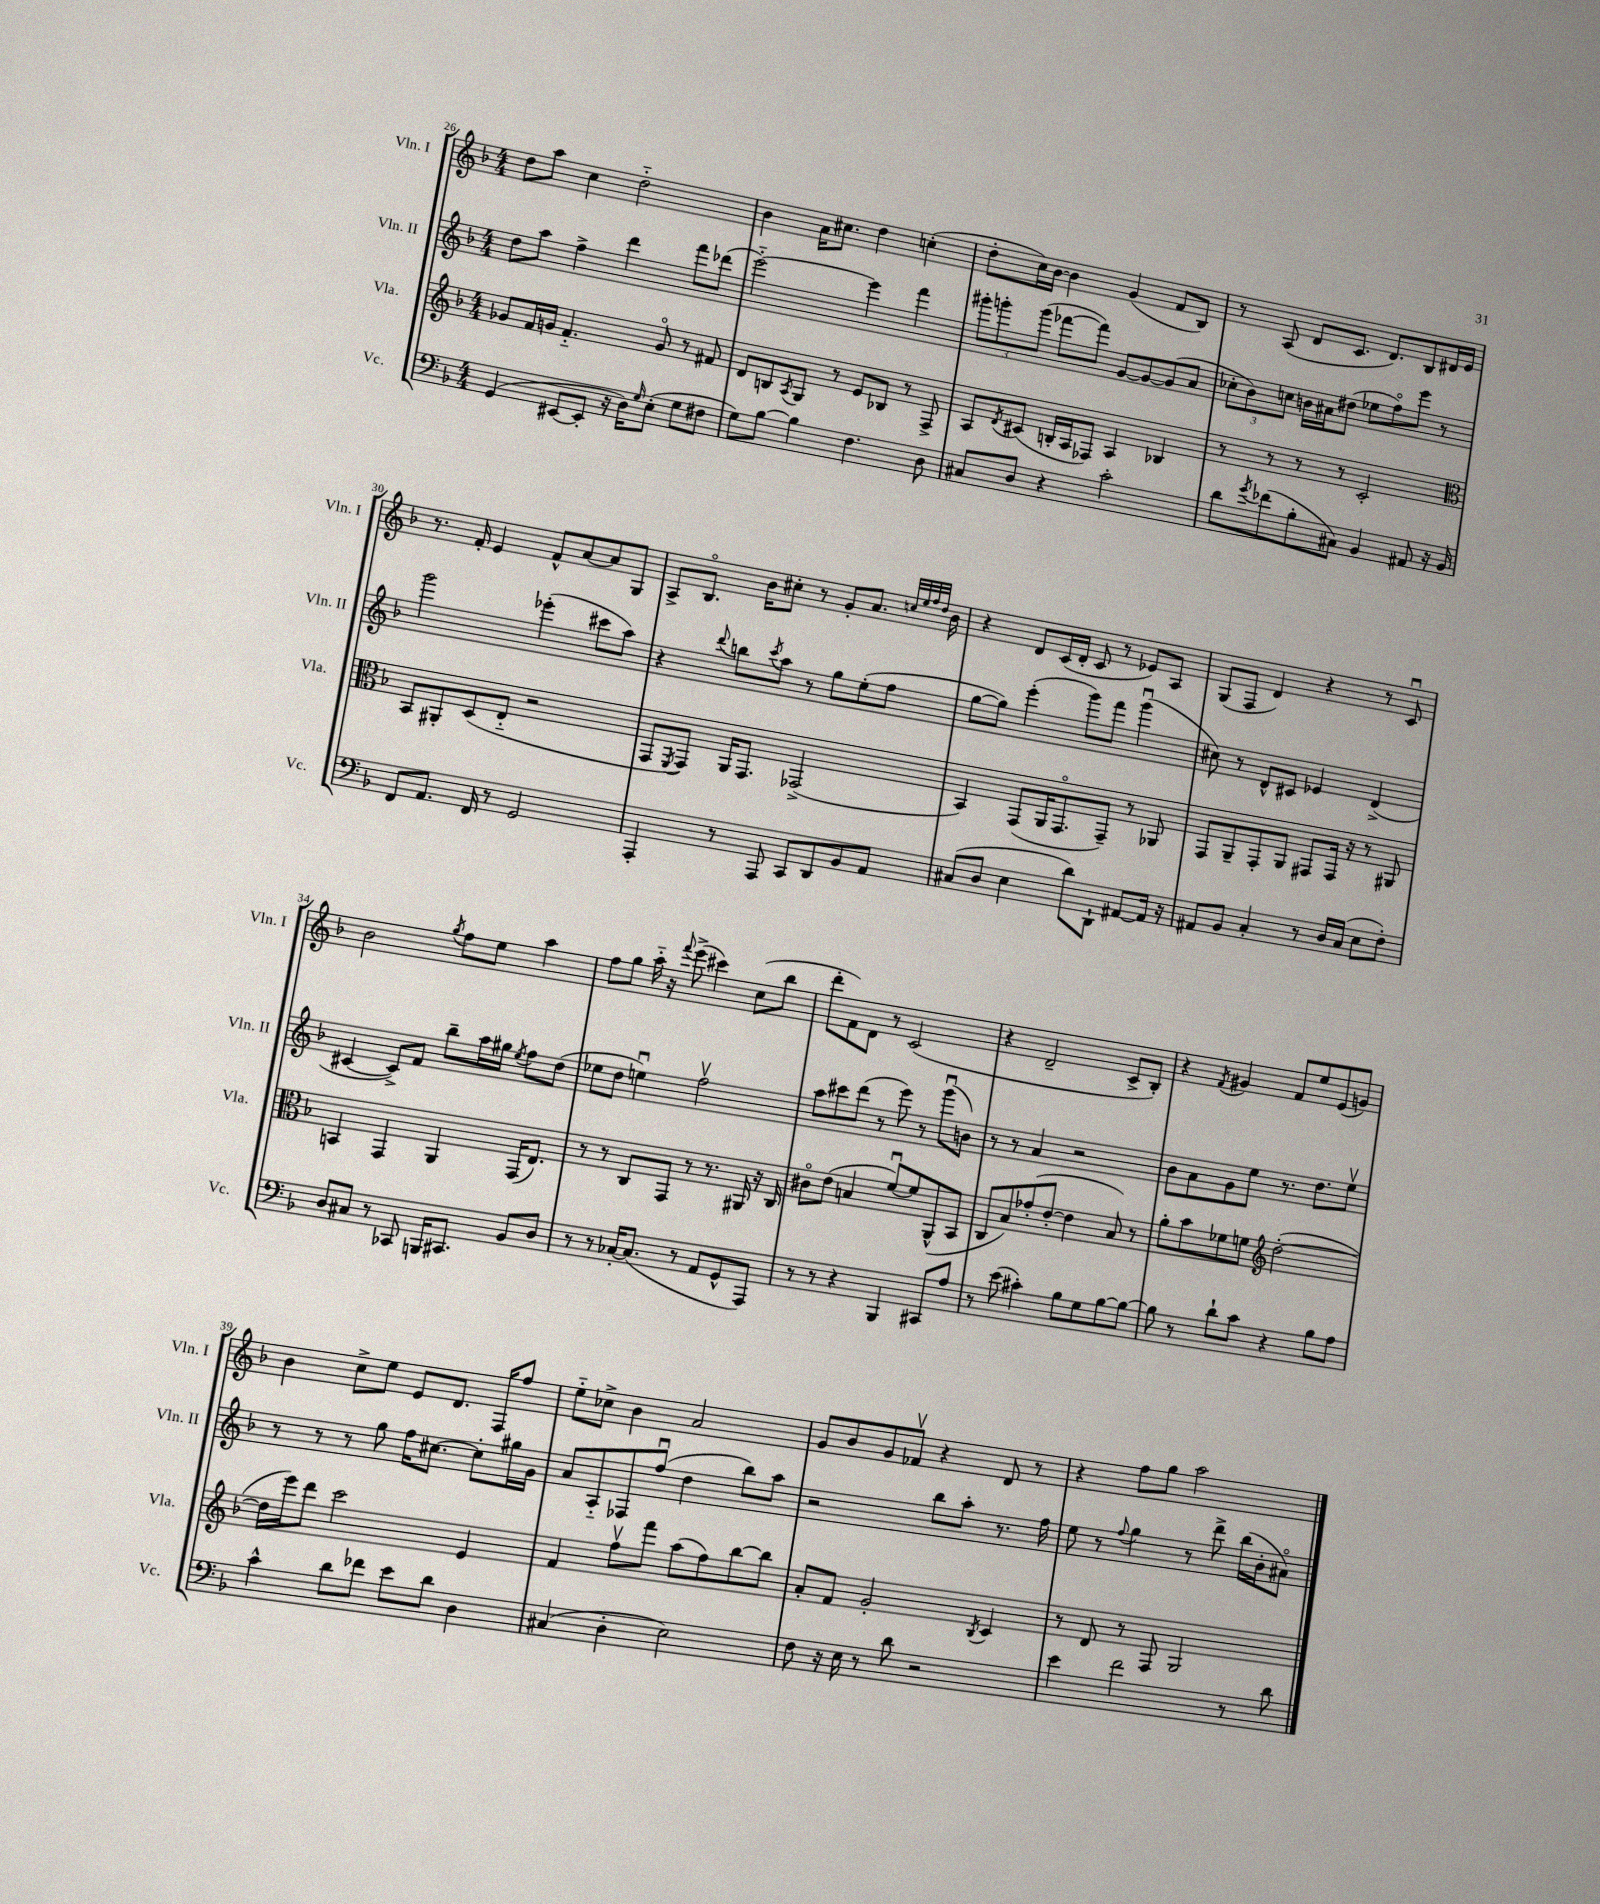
<<
\new StaffGroup <<
\new Staff = "s0" \with { instrumentName = "Vln. I" shortInstrumentName = "Vln. I" } {
    \clef treble \key f \major \numericTimeSignature \time 4/4
    d''8 a''8 c''4 d''2-_ |
    bes'4 a'16 cis''8. d''4 c''4-.( |
    d''8-. c''16) bes'16~ bes'4 g'4( f'8 bes8) |
    r8 a8( d'8 c'8. d'8.) bes8 dis'16 e'16 |
    r8. f'16-. e'4 f'8-^ a'8~ a'8 g8 |
    a8-> bes8.\flageolet bes'16 cis''8-. r8 g'8-. a'8. \grace { c''32 e''32 f''32 d''32 } bes'16 |
    r4 d'8 c'16( d'16-. c'8 r8 ees'8) a8 |
    g8( f8 d'4) r4 r8 c'8\downbow |
    bes'2 \acciaccatura { g''8 } f''8 e''8 a''4 |
    f''8 g''8 a''16-_ r16 \appoggiatura { f'''8 } e'''8->( cis'''4) c''8( bes''8 |
    d'''8-. f'8) d'8 r8 c'2( |
    r4 d'2-- c'8-> bes8-.) |
    r4 \acciaccatura { f'8 } gis'4 f'8 e''8 e'8( g'8) |
    bes'4 c''8-> e''8 e'8 d'8. f16 f''8 |
    e''8-_ ces''8-> bes'4 a'2 |
    g'8 bes'8 g'8 fes'8\upbow r4 d'8 r8 |
    r4 f''8 g''8 a''2 \bar "|." |
}
\new Staff = "s1" \with { instrumentName = "Vln. II" shortInstrumentName = "Vln. II" } {
    \clef treble \key f \major \numericTimeSignature \time 4/4
    d''8 a''8 f''4-> d'''4 f'''8 des'''8( |
    e'''2~-_) e'''4 f'''4 |
    \tuplet 3/2 { gis'''8-. g'''8-. g'''8( } fes'''8~ fes'''8) g'8~ g'8~ g'8( a'8 |
    \tuplet 3/2 { ces''8-. bes'8) c''8 } b'16 ais'16 dis''8( ees''8 f''8\flageolet) e'''8 r8 |
    g'''2 ees'''4-.( cis'''8 a''8) |
    r4 \appoggiatura { d'''8 } b''8 \acciaccatura { c'''8 } a''8 r8 g''8 e''8-.( f''8 |
    g''8~ g''8) e'''4-.( g'''8) f'''8 g'''4\downbow( |
    cis''8) r8 d'8-^ cis'8 ees'4 d'4->( |
    cis'4~ cis'8->) f'8 bes''8-- a''16 gis''16 \acciaccatura { e''8 } f''8 d''8( |
    ees''8 d''8 e''4\downbow) f''2\upbow |
    a''8 cis'''8 d'''8( r8 e'''8) r8 g'''8\downbow( b'8) |
    r8 r8 a'4 r2 |
    bes'8 a'8 g'8 e''8 r8. d''8. e''8\upbow |
    r8 r8 r8 g''8 f''16 cis''8.~ cis''8-. gis''16 g'16 |
    a'8 a8-_ fes8 f''8\downbow( d''4 bes''8) a''8 |
    r2 bes''8 a''8-. r8. f''16 |
    e''8 r8 \appoggiatura { f''8 } g''4 r8 d'''8-> bes''16( bes'16-. ais'8\flageolet) \bar "|." |
}
\new Staff = "s2" \with { instrumentName = "Vla." shortInstrumentName = "Vla." } {
    \clef treble \key f \major \numericTimeSignature \time 4/4
    ges'8 f'16 g'16 f'4.-_ g'8\flageolet r8 fis'8 |
    d'8 b8 \acciaccatura { a8 } g8 r8 e'8 bes8 r8 f8-> |
    a8 \acciaccatura { d'8 } cis'8( b16-. a16 fes8) a4 bes4 |
    r8 r8 r8 r8 c'2-. |
    \clef alto bes,8 ais,8-. d8( e8-_ r2 |
    g,8 \acciaccatura { f,8 } g,8) a,16 g,8. ges,2->( |
    bes,4) g,8( a,16 g,8.\flageolet g,8--) r8 aes,8 |
    g,8 a,8-- g,8-. a,8 gis,8 gis,16 r16 r8 ais,8 |
    b,4 g,4 a,4 g,16( e8.) |
    r8 r8 c8 g,8 r8 r8. ais,16 r16 c16 |
    cis'8\flageolet e'8( b4 f'8~\downbow) f'8 a,8-^( bes,8 |
    c8 bes8) ges'8-.( e'8~-. e'4 bes8) r8 |
    a'8-. bes'8 fes'8 f'8 \clef treble d''2~-.( |
    d''16 e'''16) d'''8 c'''2 e'4 |
    f'4 f''8\upbow f'''8 a''8( f''8) bes''8~ bes''8 |
    a'8-. f'8 g'2-. \acciaccatura { bes8 } c'4 |
    r8 d'8 r8 f8 g2 \bar "|." |
}
\new Staff = "s3" \with { instrumentName = "Vc." shortInstrumentName = "Vc." } {
    \clef bass \key f \major \numericTimeSignature \time 4/4
    g,4( eis,8~ eis,8-. r16 d16) \grace { g16 } e8-.( g8 fis8 |
    g8) bes8~ bes4 f4. d8 |
    cis8 d8 r4 c'2-. |
    d'8 \acciaccatura { g'8 } fes'8( bes8-. cis8) bes,4 ais,8 r16 bes,16 |
    f,8 a,8. f,16 r8 g,2 |
    a,,4-. r8 a,,8 c,8 d,8 bes,8 a,8 |
    cis8( d8 e4 d'8) d,8-! ais,8~ ais,16 r16 |
    ais,8 bes,8 c4-. r8 d16 c16( e8 f8-.) |
    d8 cis8 r8 ces,8 b,,16 cis,8. bes,8 d8 |
    r8 r8 ces16~-. ces8.( r8 a,8 g,8-^ a,,8) |
    r8 r8 r4 bes,,4 cis,8 a8 |
    r8 e'8( cis'4-.) bes8 g8 bes8~ bes8~ |
    bes8 r8 d'8-! c'8 r4 bes8 a8 |
    c'4-^ d'8 fes'8 e'8 d'8 d4 |
    cis4( d4-. e2) |
    f8 r16 e16 r8 d'8 r2 |
    e'4 f'2 r8 d'8 \bar "|." |
}
>>
>>
\layout { \context { \Score currentBarNumber = #26 } }
